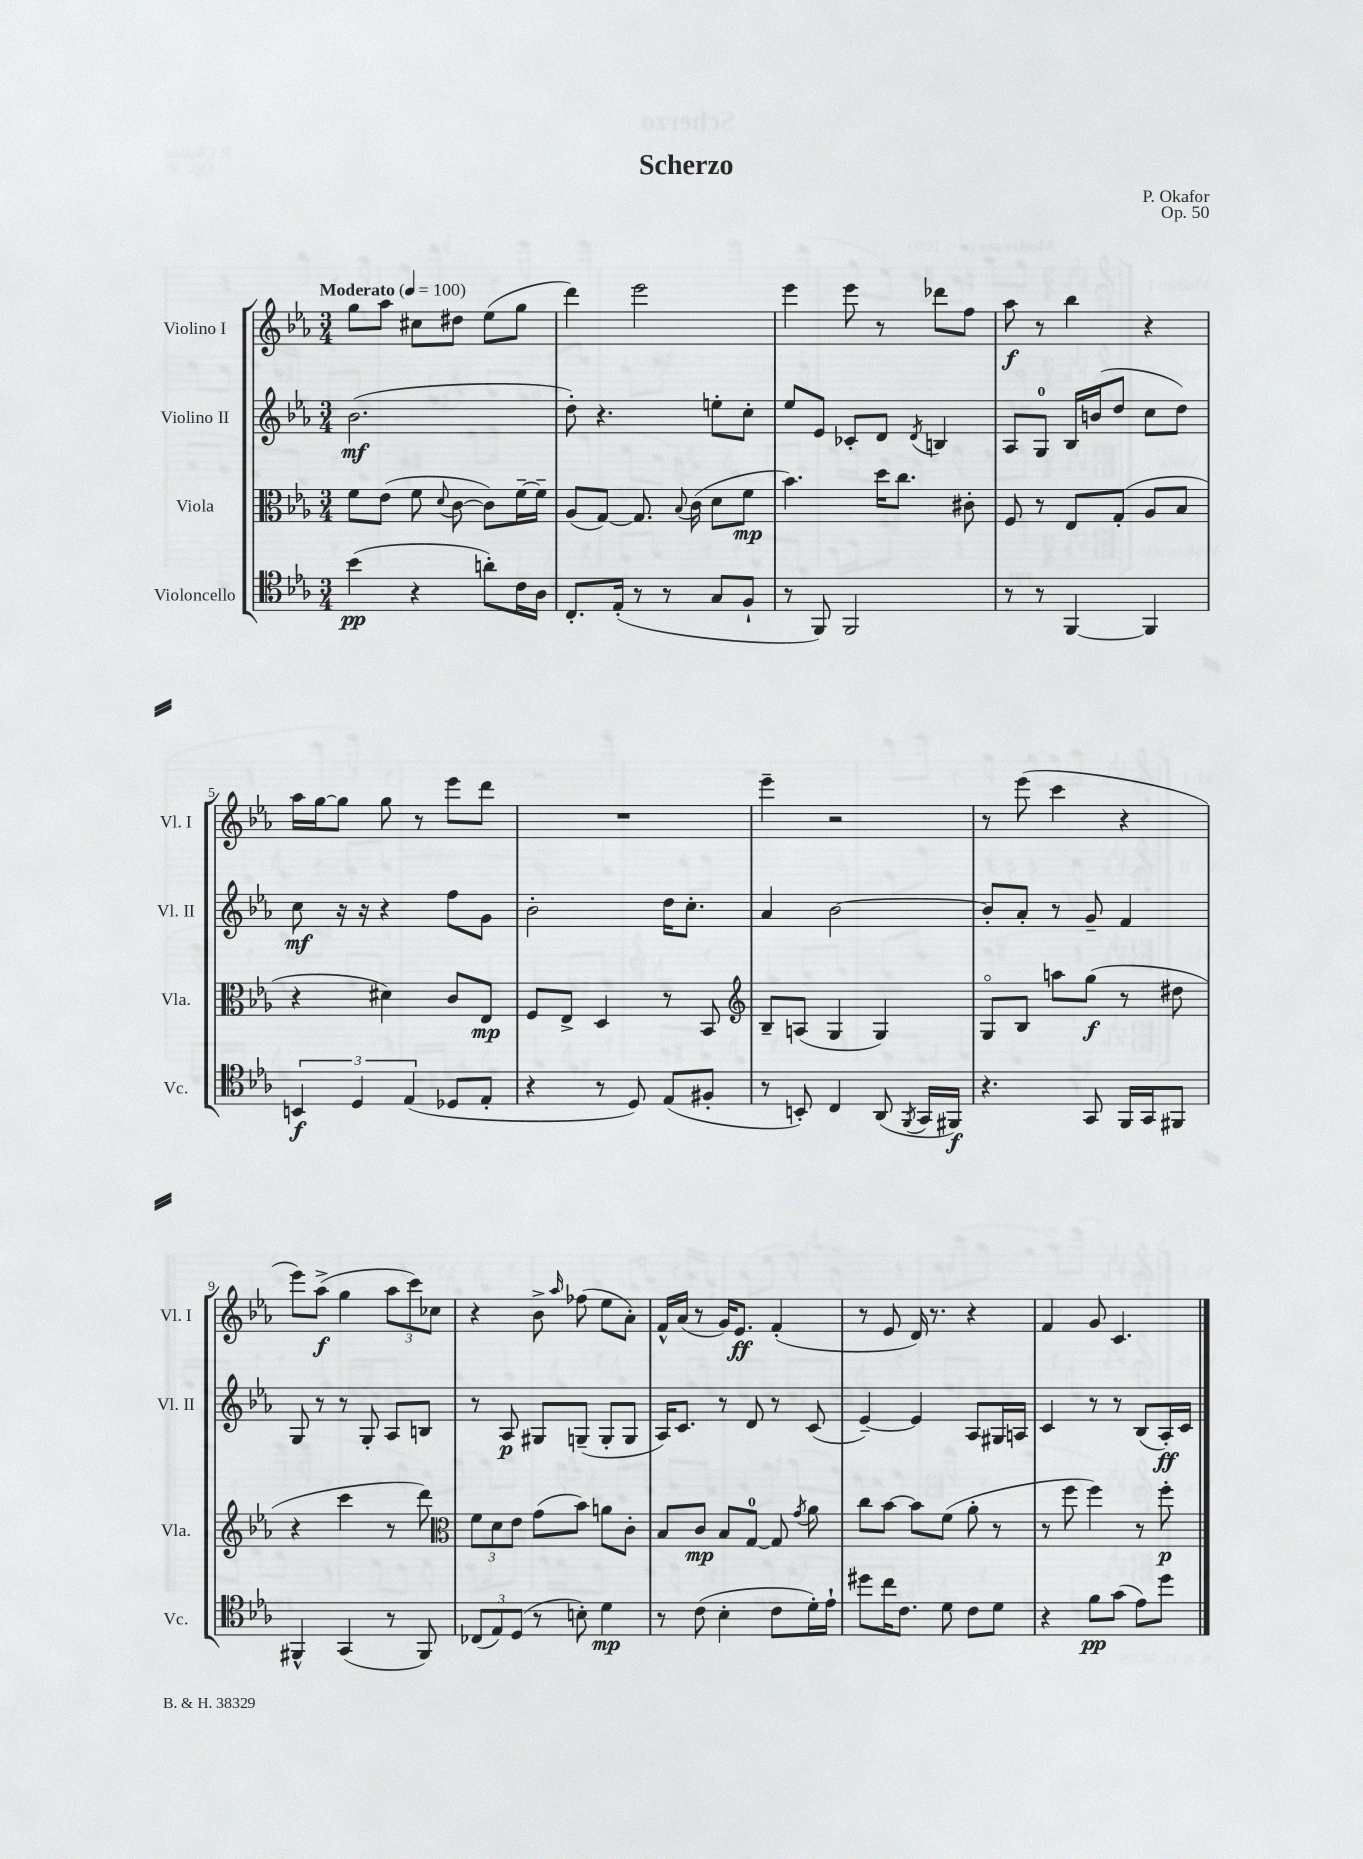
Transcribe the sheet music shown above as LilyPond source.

\header { title = "Scherzo" composer = "P. Okafor" opus = "Op. 50" }
<<
\new StaffGroup <<
\new Staff = "s0" \with { instrumentName = "Violino I" shortInstrumentName = "Vl. I" } {
    \clef treble \key ees \major \numericTimeSignature \time 3/4 \tempo "Moderato" 4 = 100
    \autoBeamOff g''8[ aes''8] cis''8[ dis''8] ees''8[( g''8] |
    d'''4) ees'''2 |
    ees'''4 ees'''8 r8 des'''8[ f''8] |
    aes''8\f r8 bes''4 r4 |
    aes''16[ g''16~ g''8] g''8 r8 ees'''8[ d'''8] |
    R2. |
    ees'''4-- r2 |
    r8 ees'''8( c'''4 r4 |
    ees'''8[) aes''8]->\f( g''4 \tuplet 3/2 { aes''8[ c'''8) ces''8] } |
    r4 bes'8-> \grace { aes''16 } fes''8( ees''8[ aes'8]-.) |
    f'16[-^ aes'16]( r8 g'16[) ees'8.]\ff f'4-.( |
    r8 ees'8 d'16) r8. r4 |
    f'4 g'8 c'4. \bar "|." |
}
\new Staff = "s1" \with { instrumentName = "Violino II" shortInstrumentName = "Vl. II" } {
    \clef treble \key ees \major \numericTimeSignature \time 3/4
    \autoBeamOff bes'2.\mf( |
    d''8-.) r4. e''8[-. c''8]-. |
    ees''8[ ees'8] ces'8[-. d'8] \acciaccatura { d'8 } b4 |
    aes8[ g8]-0 bes16[ b'16( d''8] c''8[ d''8]) |
    c''8\mf r16 r16 r4 f''8[ g'8] |
    bes'2-. d''16[ c''8.]-. |
    aes'4 bes'2~ |
    bes'8[-. aes'8]-. r8 g'8-- f'4 |
    g8 r8 r8 g8-. aes8[ b8] |
    r8 aes8\p gis8[ g8]--( g8[-. g8] |
    aes16[) c'8.] r8 d'8 r8 c'8( |
    ees'4~--) ees'4 aes8[ gis16 a16] |
    c'4 r8 r8 bes8[( aes16-.\ff) c'16] \bar "|." |
}
\new Staff = "s2" \with { instrumentName = "Viola" shortInstrumentName = "Vla." } {
    \clef alto \key ees \major \numericTimeSignature \time 3/4
    \autoBeamOff f'8[ ees'8]( f'8 \appoggiatura { d'8 } c'8~ c'8[) f'16~-- f'16]-- |
    aes8[( g8]~) g8. \appoggiatura { bes8 } c'16( d'8[ f'8]\mp |
    bes'4.) d''16[ c''8.] cis'8-. |
    f8 r8 ees8[ g8]-.( aes8[ bes8] |
    r4 dis'4) c'8[ ees8]\mp |
    f8[ ees8]-> d4 r8 bes,8 |
    \clef treble bes8[-- a8]( g4 g4) |
    g8[\flageolet bes8] a''8[ g''8]\f( r8 dis''8 |
    r4 c'''4 r8 d'''8) |
    \clef alto \tuplet 3/2 { f'8[ d'8 ees'8] } g'8[( bes'8]) a'8[ c'8]-. |
    bes8[ c'8]\mp bes8[ g8]-0~ g8 \acciaccatura { g'8 } aes'8 |
    c''8[ bes'8]~ bes'8[ f'8]( aes'8-. r8 |
    r8 f''8 f''4) r8 f''8-.\p \bar "|." |
}
\new Staff = "s3" \with { instrumentName = "Violoncello" shortInstrumentName = "Vc." } {
    \clef tenor \key ees \major \numericTimeSignature \time 3/4
    \autoBeamOff bes'4\pp( r4 a'8[-.) c'16 aes16] |
    c8.[-. ees16]-.( r8 r8 g8[ f8]-! |
    r8 f,8) f,2 |
    r8 r8 f,4~ f,4 |
    \tuplet 3/2 { b,4\f d4 ees4( } des8[ ees8]-. |
    r4 r8 d8) ees8[( fis8]-. |
    r8 b,8-.) c4 aes,8( \acciaccatura { f,8 } g,16[ fis,16]\f) |
    r4. g,8 f,16[ g,16 fis,8] |
    fis,4-^ g,4( r8 fis,8) |
    \tuplet 3/2 { ces8[( ees8) d8]( } r8 b8-.) d'4\mp |
    r8 c'8( bes4-. c'8[ d'16-.) ees'16]-! |
    dis''8[ c''16 c'8.] d'8 c'8[ d'8] |
    r4 f'8[\pp g'8]( ees'8[) d''8] \bar "|." |
}
>>
>>
